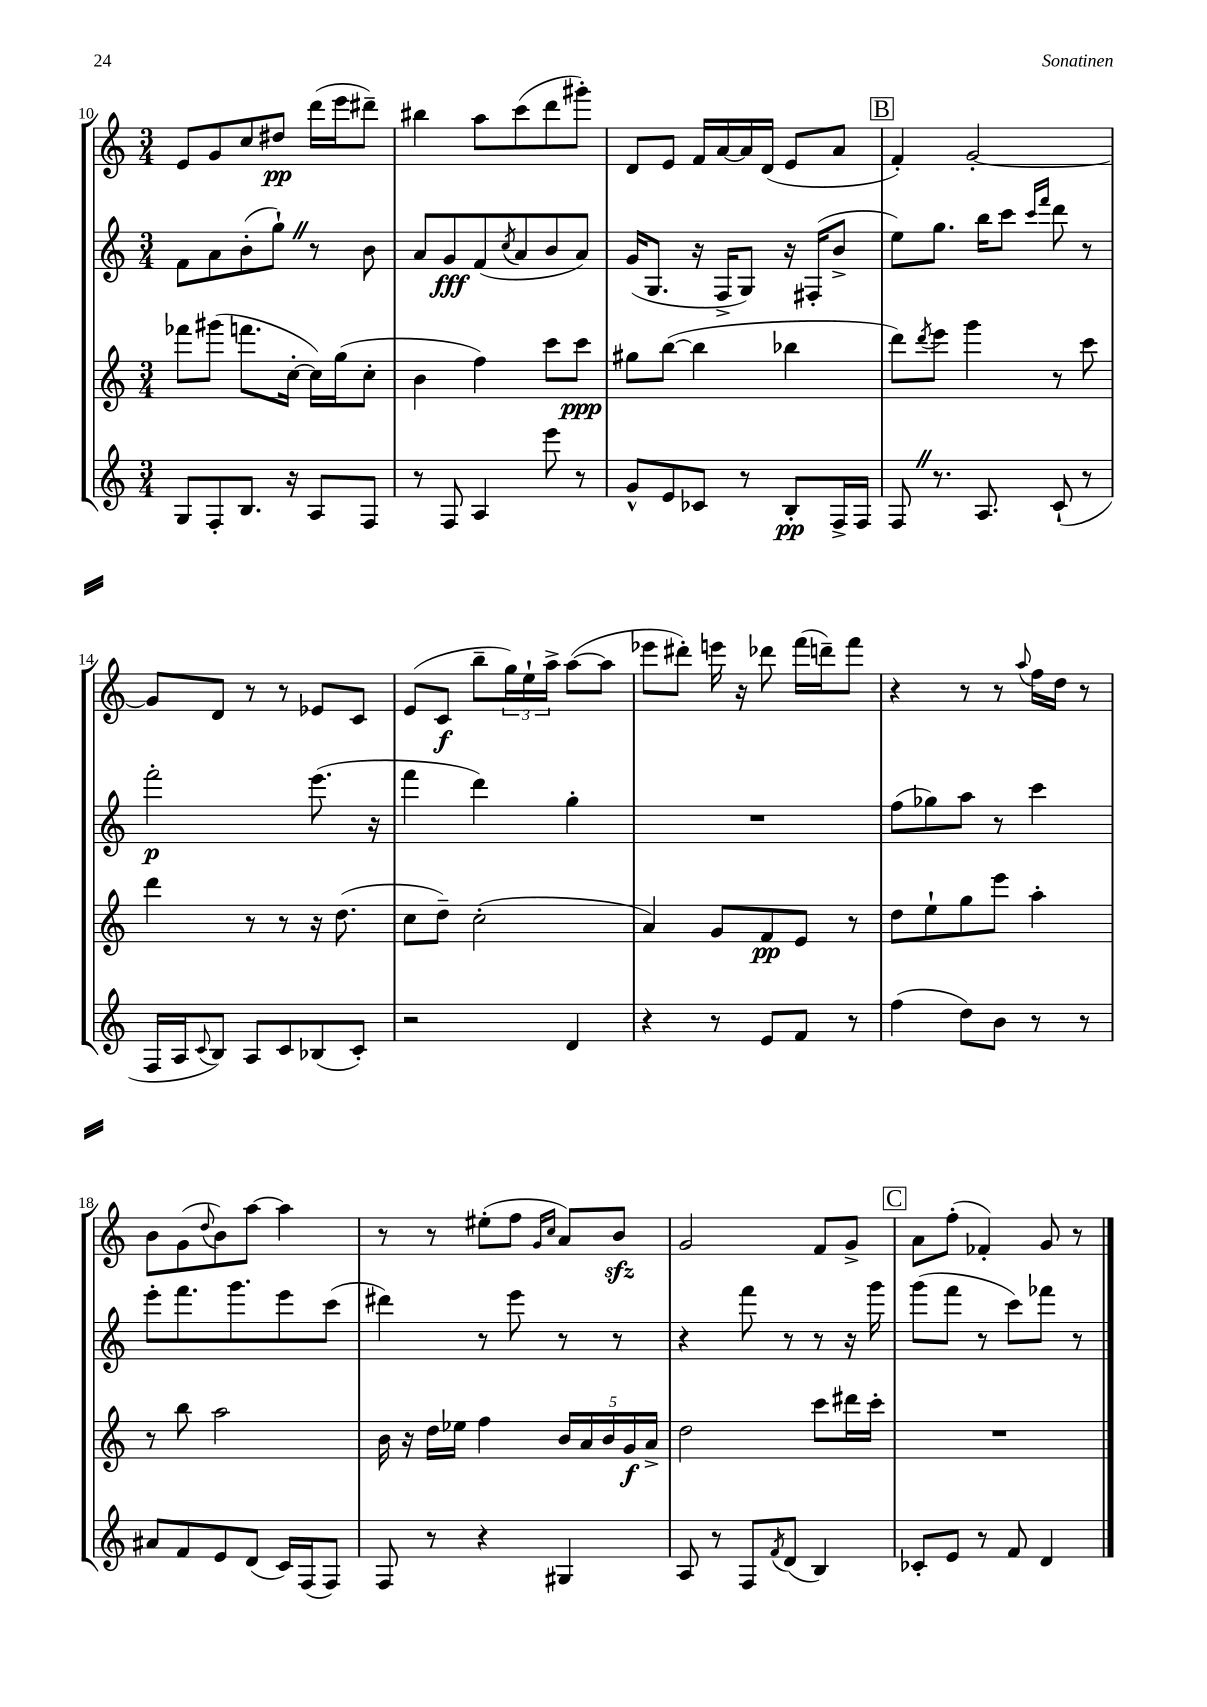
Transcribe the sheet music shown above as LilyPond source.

<<
\new StaffGroup <<
\new Staff = "s0" {
    \clef treble \key c \major \numericTimeSignature \time 3/4
    e'8 g'8 c''8 dis''8\pp d'''16( e'''16 dis'''8--) |
    bis''4 a''8 c'''8( d'''8 gis'''8-.) |
    d'8 e'8 f'16 a'16~ a'16 d'16( e'8 a'8 |
    \mark \markup { \box "B" } f'4-.) g'2~-. |
    g'8 d'8 r8 r8 ees'8 c'8 |
    e'8( c'8\f b''8-- \tuplet 3/2 { g''16) e''16-! a''16-> } a''8~( a''8 |
    ees'''8 dis'''8-.) e'''16 r16 des'''8 f'''16( d'''16--) f'''8 |
    r4 r8 r8 \appoggiatura { a''8 } f''16 d''16 r8 |
    b'8 g'8( \appoggiatura { d''8 } b'8) a''8~ a''4 |
    r8 r8 eis''8-.( f''8 \grace { g'16 c''16 } a'8) b'8\sfz |
    g'2 f'8 g'8-> |
    \mark \markup { \box "C" } a'8 f''8-.( fes'4-.) g'8 r8 \bar "|." |
}
\new Staff = "s1" {
    \clef treble \key c \major \numericTimeSignature \time 3/4
    f'8 a'8 b'8-.( g''8-!) \once \override BreathingSign.text = \markup { \musicglyph "scripts.caesura.straight" } \breathe r8 b'8 |
    a'8 g'8\fff f'8( \acciaccatura { c''8 } a'8 b'8 a'8) |
    g'16( g8. r16 f16-> g8) r16 fis16-.( b'8-> |
    \mark \markup { \box "B" } e''8) g''8. b''16 c'''8 \grace { c'''16 f'''16 } d'''8 r8 |
    f'''2-.\p e'''8.( r16 |
    f'''4 d'''4) g''4-. |
    R2. |
    f''8( ges''8) a''8 r8 c'''4 |
    e'''8-. f'''8. g'''8. e'''8 c'''8( |
    dis'''4) r8 e'''8 r8 r8 |
    r4 f'''8 r8 r8 r16 g'''16 |
    \mark \markup { \box "C" } g'''8( f'''8 r8 c'''8) fes'''8 r8 \bar "|." |
}
\new Staff = "s2" {
    \clef treble \key c \major \numericTimeSignature \time 3/4
    fes'''8 gis'''8( f'''8. c''16~-. c''16) g''16( c''8-. |
    b'4 f''4) c'''8 c'''8\ppp |
    gis''8 b''8~( b''4 bes''4 |
    \mark \markup { \box "B" } d'''8) \acciaccatura { d'''8 } e'''8 g'''4 r8 c'''8 |
    d'''4 r8 r8 r16 d''8.( |
    c''8 d''8--) c''2-.( |
    a'4) g'8 f'8\pp e'8 r8 |
    d''8 e''8-! g''8 e'''8 a''4-. |
    r8 b''8 a''2 |
    b'16 r16 d''16 ees''16 f''4 \tuplet 5/4 { b'16 a'16 b'16 g'16\f a'16-> } |
    d''2 c'''8 dis'''16 c'''16-. |
    \mark \markup { \box "C" } R2. \bar "|." |
}
\new Staff = "s3" {
    \clef treble \key c \major \numericTimeSignature \time 3/4
    g8 f8-. b8. r16 a8 f8 |
    r8 f8 a4 e'''8 r8 |
    g'8-^ e'8 ces'8 r8 b8-.\pp f16-> f16 |
    \mark \markup { \box "B" } f8 \once \override BreathingSign.text = \markup { \musicglyph "scripts.caesura.straight" } \breathe r8. a8. c'8-!( r8 |
    f16 a16 \appoggiatura { c'8 } b8) a8 c'8 bes8( c'8-.) |
    r2 d'4 |
    r4 r8 e'8 f'8 r8 |
    f''4( d''8) b'8 r8 r8 |
    ais'8 f'8 e'8 d'8( c'16) f16( f8) |
    f8 r8 r4 gis4 |
    a8 r8 f8 \acciaccatura { f'8 } d'8( b4) |
    \mark \markup { \box "C" } ces'8-. e'8 r8 f'8 d'4 \bar "|." |
}
>>
>>
\layout { \context { \Score currentBarNumber = #10 } }
